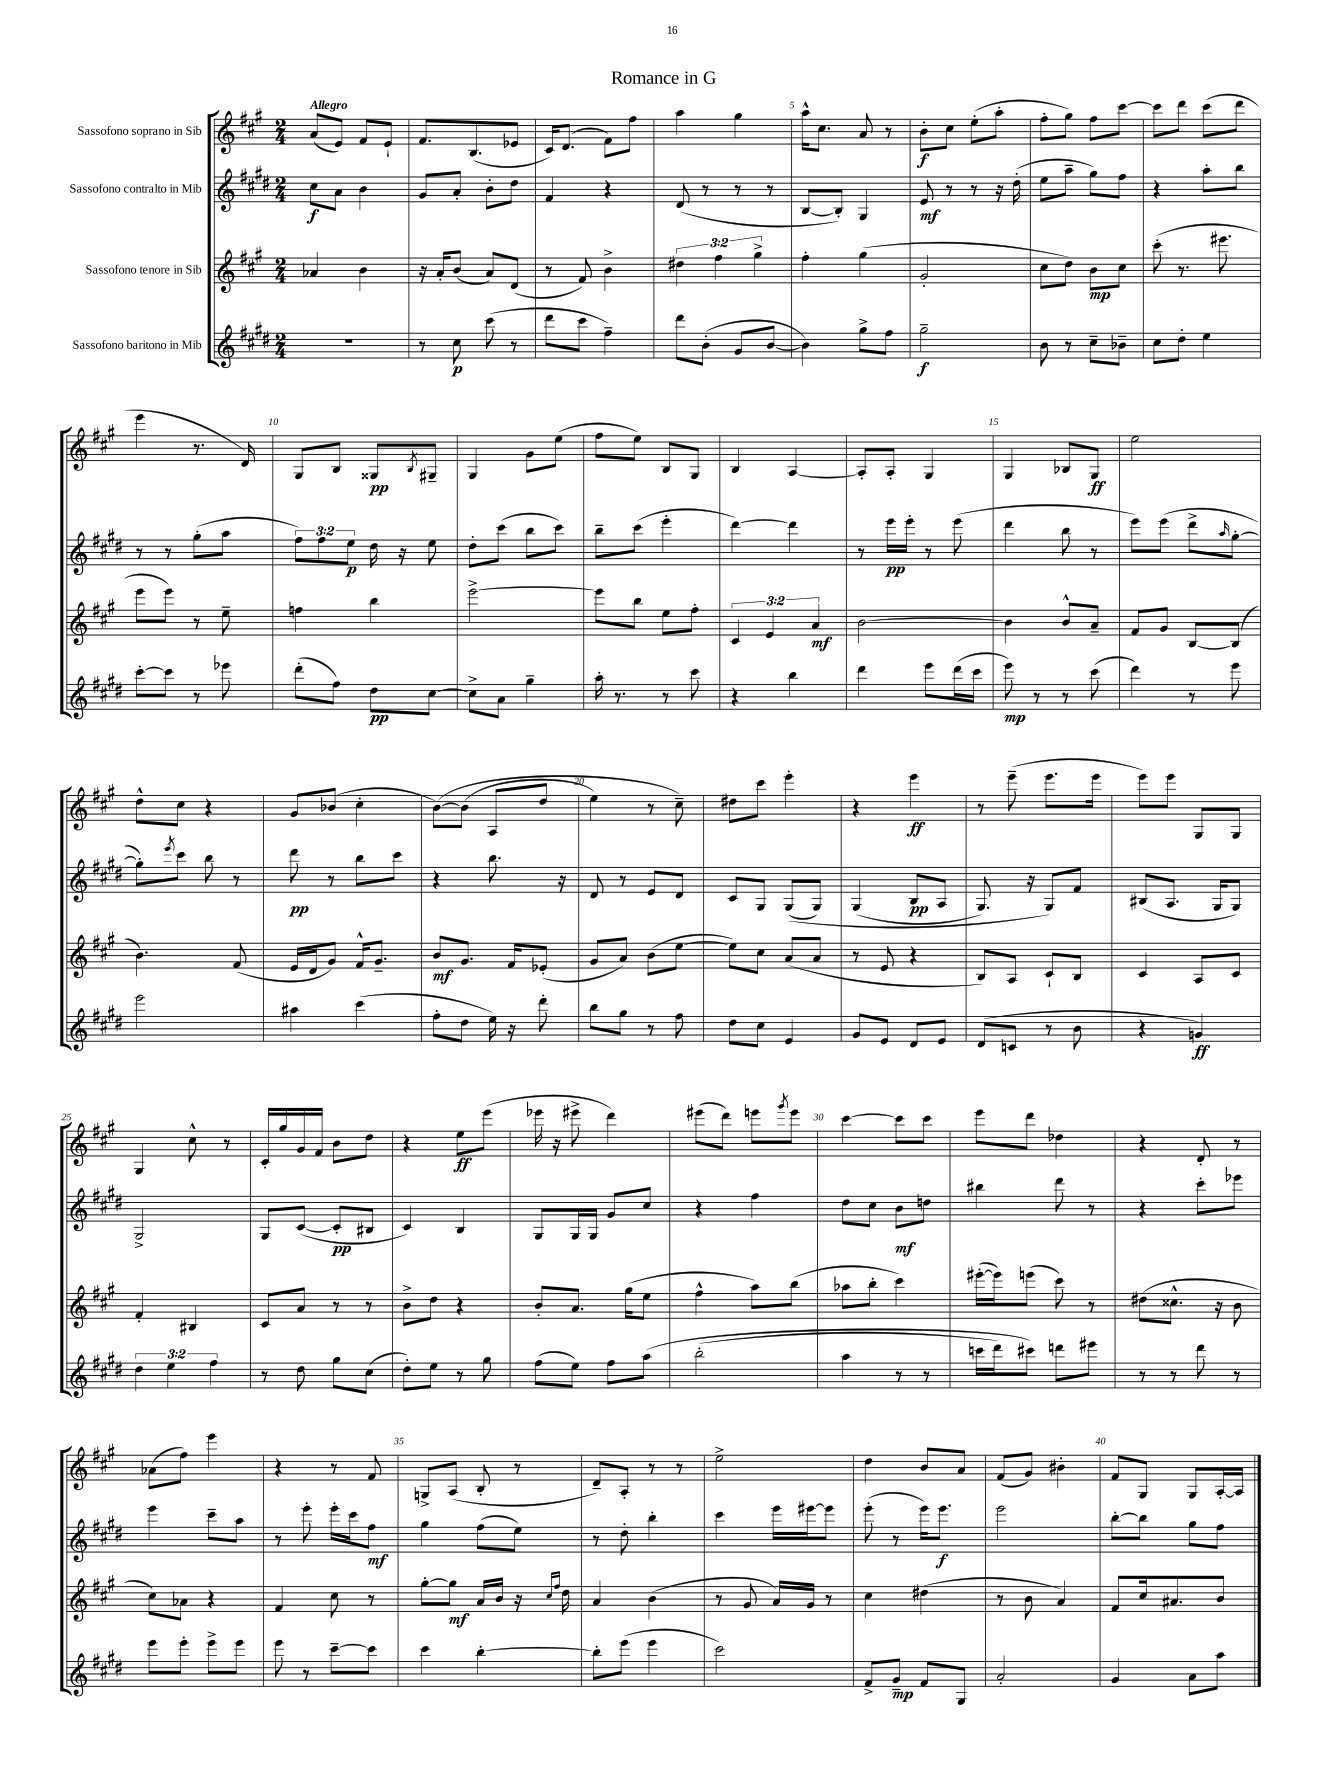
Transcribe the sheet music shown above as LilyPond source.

\header { title = "Romance in G" }
<<
\new StaffGroup <<
\new Staff = "s0" \with { instrumentName = "Sassofono soprano in Sib" } {
    \clef treble \key a \major \numericTimeSignature \time 2/4 \tempo "Allegro"
    a'8( e'8) fis'8 e'8-! |
    fis'8. b8.( ees'8 |
    cis'16) d'8.( fis'8) fis''8 |
    a''4 gis''4 |
    a''16-^ cis''8. a'8 r8 |
    b'8-.\f cis''8 e''8-.( a''8-. |
    fis''8-. gis''8) fis''8 cis'''8~ |
    cis'''8 d'''8 cis'''8( d'''8 |
    e'''4 r8. d'16) |
    gis8 b8 gisis8\pp \acciaccatura { b8 } gis8-- |
    gis4 gis'8 e''8( |
    fis''8 e''8) b8 gis8 |
    b4 a4~ |
    a8-. a8-. gis4 |
    gis4 bes8 gis8\ff |
    e''2 |
    d''8-^ cis''8 r4 |
    gis'8 bes'8( cis''4-. |
    b'8~)\( b'8( a8 d''8 |
    e''4) r8 cis''8--\) |
    dis''8 cis'''8 e'''4-. |
    r4 e'''4\ff |
    r8 e'''8--( e'''8. e'''16 |
    e'''8) e'''8 gis8 gis8 |
    gis4 cis''8-^ r8 |
    cis'16-. gis''16 gis'16 fis'16 b'8 d''8 |
    r4 e''8\ff e'''8( |
    ees'''16 r16 eis'''8-> d'''4) |
    eis'''8( d'''8) e'''8 \acciaccatura { gis'''8 } e'''8 |
    cis'''4~ cis'''8 cis'''8 |
    e'''8 d'''8 des''4 |
    r4 d'8-. r8 |
    aes'8( fis''8) e'''4 |
    r4 r8 fis'8 |
    g8-> a8( b8-. r8 |
    d'8--) a8-. r8 r8 |
    e''2-> |
    d''4 b'8 a'8 |
    fis'8( gis'8) bis'4-. |
    fis'8 gis8 gis8 a16~-. a16 \bar "|." |
}
\new Staff = "s1" \with { instrumentName = "Sassofono contralto in Mib" } {
    \clef treble \key e \major \numericTimeSignature \time 2/4 \override Staff.TupletNumber.text = #tuplet-number::calc-fraction-text
    cis''8\f a'8 b'4 |
    gis'8 a'8-. b'8-. dis''8 |
    fis'4 r4 |
    dis'8( r8 r8 r8 |
    b8~ b8-.) gis4 |
    e'8\mf r8 r8 r16 dis''16-.( |
    e''8 a''8-- gis''8) fis''8 |
    r4 a''8-. b''8 |
    r8 r8 gis''8-.( a''8 |
    \tuplet 3/2 { fis''8) fis''8 e''8\p } dis''16 r16 e''8 |
    dis''8-. cis'''8( b''8 cis'''8) |
    b''8-- cis'''8( e'''4-. |
    dis'''4~) dis'''4 |
    r8 e'''16\pp e'''16-. r8 e'''8( |
    dis'''4 b''8 r8 |
    e'''8) e'''8( dis'''8-> \grace { a''16 } gis''8~-. |
    gis''8-.) \acciaccatura { e'''8 } cis'''8 b''8 r8 |
    dis'''8\pp r8 b''8 cis'''8 |
    r4 b''8. r16 |
    dis'8 r8 e'8 dis'8 |
    cis'8 gis8 gis8(\( gis8) |
    gis4( b8\pp a8 |
    gis8.) r16 gis8\) fis'8 |
    bis8( a8. gis16 gis8) |
    gis2-> |
    gis8 cis'8~( cis'8-.\pp bis8 |
    cis'4) b4 |
    gis8 gis16 gis16 gis'8 cis''8 |
    r4 fis''4 |
    dis''8 cis''8 b'8\mf d''8 |
    bis''4 dis'''8 r8 |
    r4 cis'''8-. ees'''8 |
    e'''4 cis'''8-- a''8 |
    r8 e'''8-. e'''16-. cis'''16 fis''8\mf |
    gis''4 fis''8( e''8) |
    r8 dis''8-. b''4-. |
    cis'''4 e'''16 eis'''16~ eis'''8 |
    e'''8-.( r8 e'''16) e'''8.\f |
    e'''2 |
    b''8~-. b''8 gis''8 fis''8 \bar "|." |
}
\new Staff = "s2" \with { instrumentName = "Sassofono tenore in Sib" } {
    \clef treble \key a \major \numericTimeSignature \time 2/4 \override Staff.TupletNumber.text = #tuplet-number::calc-fraction-text
    aes'4 b'4 |
    r16 a'16-. b'8( a'8) d'8( |
    r8 fis'8) b'4-> |
    \tuplet 3/2 { dis''4 fis''4 gis''4-> } |
    fis''4-. gis''4( |
    gis'2-. |
    cis''8 d''8) b'8\mp cis''8 |
    cis'''8-.( r8. eis'''8. |
    e'''8 e'''8) r8 e''8-- |
    f''4 b''4 |
    e'''2~-> |
    e'''8 b''8 e''8 fis''8-. |
    \tuplet 3/2 { cis'4 e'4 a'4\mf } |
    b'2~ |
    b'4 b'8-^ a'8-- |
    fis'8 gis'8 b8~ b8( |
    b'4.) fis'8( |
    e'16 d'16 gis'8) fis'16-^ gis'8.-- |
    b'8\mf gis'8. fis'16 ees'8-.( |
    gis'8 a'8) b'8( e''8~ |
    e''8) cis''8 a'8( a'8 |
    r8 e'8 r4 |
    b8) a8 cis'8-! b8 |
    cis'4 a8 cis'8 |
    fis'4-. bis4 |
    cis'8 a'8 r8 r8 |
    b'8-> d''8 r4 |
    b'8-. a'8. gis''16( e''8 |
    fis''4-^ a''8) b''8( |
    aes''8 b''8-. cis'''4) |
    eis'''16~-.( eis'''16) e'''8( cis'''8) r8 |
    dis''8( cisis''8.-^ r16 b'8 |
    cis''8) aes'8 r4 |
    fis'4 cis''8 r8 |
    gis''8~-. gis''8\mf a'16 b'16 r16 \grace { cis''16 fis''16 } d''16 |
    a'4 b'4( |
    r8 gis'8 a'16) gis'16 r8 |
    cis''4 dis''4( |
    r8 b'8 a'4) |
    fis'8 cis''16 ais'8. b'8 \bar "|." |
}
\new Staff = "s3" \with { instrumentName = "Sassofono baritono in Mib" } {
    \clef treble \key e \major \numericTimeSignature \time 2/4 \override Staff.TupletNumber.text = #tuplet-number::calc-fraction-text
    R2 |
    r8 cis''8\p cis'''8( r8 |
    dis'''8 cis'''8 fis''4--) |
    dis'''8 b'8-.( gis'8 b'8~ |
    b'4) gis''8-> fis''8 |
    gis''2--\f |
    b'8 r8 cis''8-- bes'8-- |
    cis''8 dis''8-. e''4 |
    cis'''8~-. cis'''8 r8 ees'''8 |
    dis'''8-.( fis''8) dis''8\pp cis''8~ |
    cis''8-> a'8 gis''4-- |
    a''16-. r8. r8 cis'''8 |
    r4 b''4 |
    dis'''4 e'''8 dis'''16( cis'''16 |
    e'''8\mp) r8 r8 cis'''8( |
    dis'''4) r8 e'''8 |
    e'''2 |
    ais''4 cis'''4( |
    fis''8-. dis''8 e''16) r16 dis'''8-. |
    b''8 gis''8 r8 fis''8 |
    dis''8 cis''8 e'4 |
    gis'8 e'8 dis'8 e'8 |
    dis'8( c'8 r8 b'8 |
    r4 g'4\ff) |
    \tuplet 3/2 { dis''4 e''4 fis''4 } |
    r8 dis''8 gis''8 cis''8( |
    dis''8-.) e''8 r8 gis''8 |
    fis''8( e''8) fis''8 a''8\( |
    b''2-.( |
    a''4 r8 r8 |
    c'''16 dis'''16) cis'''8\) d'''8 eis'''8 |
    r8 r8 dis'''8 r8 |
    e'''8 e'''8-. e'''8-> e'''8 |
    e'''8 r8 cis'''8~-- cis'''8 |
    cis'''4 b''4~-. |
    b''8-. e'''8( e'''4 |
    cis'''2) |
    fis'8-> gis'8--\mp fis'8 gis8 |
    a'2-. |
    gis'4 a'8 a''8 \bar "|." |
}
>>
>>
\layout { \context { \Score \override BarNumber.break-visibility = ##(#f #t #t) barNumberVisibility = #(every-nth-bar-number-visible 5) } }
